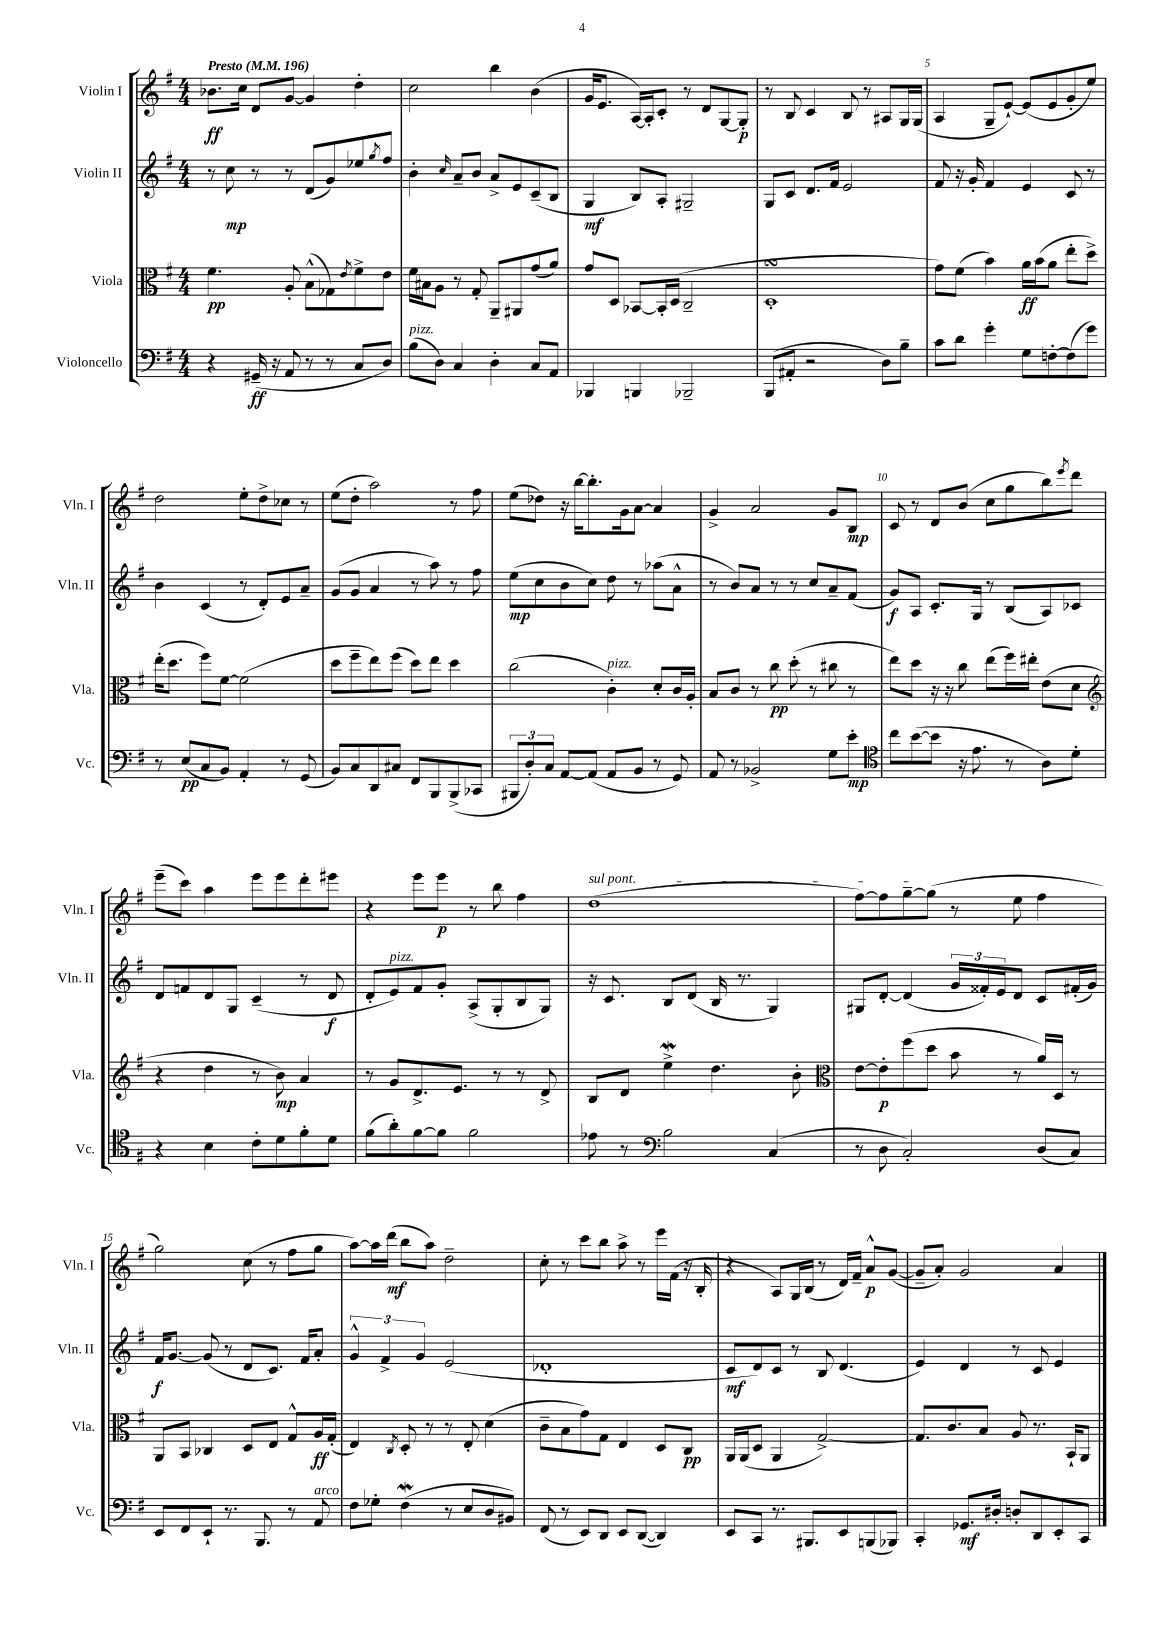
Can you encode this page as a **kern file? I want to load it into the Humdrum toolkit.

**kern	**kern	**kern	**kern
*staff4	*staff3	*staff2	*staff1
*clefF4	*clefC3	*clefG2	*clefG2
*k[f#]	*k[f#]	*k[f#]	*k[f#]
*M4/4	*M4/4	*M4/4	*M4/4
*MM196	*MM196	*MM196	*MM196
4r	4.f#	8r	8.b-
.	.	8cc	.
.	.	.	16cc
(16GG#~	.	8r	8d
16r	.	.	.
8AA	8A'	8r	[8g
8r	(8B^^	(8d	4g]
8r	8G-)	8g)	.
.	8qe	.	.
8C	8f#^	8ee-	4dd'
.	.	8qgg	.
8D)	8e	8ff#	.
=	=	=	=
(8B	16f#	4b'	2cc
.	16B#	.	.
8D)	8A	.	.
.	.	16qqcc	.
4C	8r	8a~	.
.	8G'	8b	.
4D'	8AA~	8a^	4bb
.	8AA#	8e	.
8C	(8g	(8c~	(4b
8AA	8a)	8B	.
=	=	=	=
4BBB-	8g	4G	16g
.	.	.	8.e
.	8D	.	.
4BBB	[8BB-	8B)	[16A)
.	.	.	16A']
.	16BB-']	8A'	8c'
.	(16D	.	.
2BBB-~	2C~	2G#~	8r
.	.	.	8d
.	.	.	[8G
.	.	.	8G']
=	=	=	=
(8BBB	1D'	8G	8r
8AA#'	.	8c	8B
2r	.	8.d	4c
.	.	16f#	.
.	.	2e	8B
.	.	.	8r
8D)	.	.	8A#
8B~	.	.	16G
.	.	.	(16G
=	=	=	=
8c	8g)	8f#	4A
8d	(8f#	16r	.
.	.	16g'	.
4g'	4b)	4f#	8G~
.	.	.	[8e`)
8G	16a	4e	(8e]
.	(16b	.	.
[8F'	8a	.	8e
(8F]	8ee'	8c	8g'
8g)	8dd^)	8r	8ee)
=	=	=	=
8r	(16ee'	4b	2dd
.	8.dd	.	.
(8E	.	.	.
8C	8ff#)	(4c	.
8BB)	[8f#	.	.
4AA'	(2f#]	8r	8ee'
.	.	8d')	8dd^
8r	.	8e	8cc-
(8GG	.	8a~	8r
=	=	=	=
8BB)	8dd	(8g	(8ee
8C	8ff#~	8g	8dd'
8DD	8ee)	4a	2aa)
8C#	(8ff#	.	.
8FF#	8dd)	8r	.
8BBB	8ee	8aa)	.
(8BBB^	4dd	8r	8r
8CC-	.	8ff#	8ff#
=	=	=	=
12BBB#	(2cc	(8ee	(8ee
12D')	.	.	.
.	.	8cc	8dd-)
12C	.	.	.
[8AA	.	8b	16r
.	.	.	[16bb
(8AA]	.	8cc)	8.bb']
8AA	4c')	8dd	.
.	.	.	16g
8BB	.	8r	[8a
8r	8d'	(8aa-	4a]
8GG)	16c	8a^^	.
.	16A'	.	.
=	=	=	=
8AA	8B	8r	4g^
8r	8c	8b)	.
2BB-^	8r	8a	2a
.	8cc	8r	.
.	(8dd'	8r	.
.	8r	8cc	.
8G	8cc#	8a~	8g
8e'	8r	(8f#	8B
=	=	=	=
*clefC4	*	*	*
8cc	8ee)	8g)	8c
([8b	8dd	8A	8r
8b]	16r	8.c'	8d
.	16r	.	.
16r	8cc	.	(8b
8.e	.	16G	.
.	(8ee	8r	8cc
8r	16ff#)	(8B	8gg
.	16ee#'	.	.
8A)	(8e	8A)	8bb)
.	.	.	8qeee
8d'	8d	8c-	8ddd
=	=	=	=
*	*clefG2	*	*
4r	4r	8d	(8eee~
.	.	8f	8ccc)
4B	4dd	8d	4aa
.	.	8G	.
8c'	8r	(4c~	8eee
8d	8b)	.	8eee
8f#'	4a	8r	8ddd'
8d	.	8d	8eee#
=	=	=	=
(8f#	8r	8d'	4r
8a')	8g	8e)	.
[8f#	8.d^	8f#	8eee
8f#]	.	8g'	8eee
.	8.e	.	.
2f#	.	(8A^	8r
.	8r	8G'	8bb
.	8r	8B	4ff#
.	8d^	8G)	.
=	=	=	=
8e-	8B	16r	(1dd
.	.	8.c	.
8r	8d	.	.
*clefF4	*	*	*
2B	4ee^	8B	.
.	.	(8d	.
.	4.dd	16B	.
.	.	8.r	.
(4C	.	4G)	.
.	8b'	.	.
=	=	=	=
*	*clefC3	*	*
8r	[8e	8G#	[8ff#)
8D	8e']	[8d'	8ff#]
2C')	(8ff#	(4d]	[8gg~
.	8dd	.	(8gg]
.	8b	24g	8r
.	.	24f##')	.
.	.	24e	.
.	8r	8d	8ee
(8D	16a)	8c	4ff#
.	16D	.	.
8C)	8r	(16f#'	.
.	.	16g)	.
=	=	=	=
8EE	8AA	16f#	2gg)
.	.	[8.g	.
8FF#	8BB	.	.
8EE`	4C-	(8g]	.
8.r	.	8r	.
.	8D	8d	(8cc
8.BBB	.	.	.
.	8E	8.c)	8r
8r	8G^^	.	8ff#
.	.	16f#	.
8AA	16A	8a'	8gg
.	(16G'	.	.
=	=	=	=
8F#	4E)	6g^^	[8aa)
8G-'	.	.	16aa]
.	.	6f#^	.
.	.	.	(16ddd
.	8qC	.	.
(4F#	8D'	.	8bb
.	.	6g	.
.	8r	.	8aa)
8r	8r	(2e	2dd~
8E	8E'	.	.
8D	(4d	.	.
8BB#)	.	.	.
=	=	=	=
(8FF#	8c~	1d-'	8cc'
8r	8B	.	8r
8EE)	8g)	.	8ccc
8DD	8G	.	8bb
8EE	4E	.	8aa^
([8DD	.	.	8r
4DD])	8D	.	16eee
.	.	.	(16f#
.	8C	.	16r
.	.	.	16B'
=	=	=	=
8EE	16AA	8c	4r
.	(16AA	.	.
8CC	8D	8d)	.
8.r	4AA	8c	8A)
.	.	8r	16G
8.BBB#	.	.	(16B
.	[2G^)	8B	8r
8EE	.	(4.d	16d)
.	.	.	16f#~
(8BBB	.	.	8a^^
8BBB-)	.	.	([8g
=	=	=	=
4CC'	8.G]	4e)	8g~]
.	.	.	8a')
.	8.c	.	.
8.GG-	.	4d	2g
.	8B	.	.
16D#'	.	.	.
8D'	8A	8r	.
8DD	8.r	8c	.
8EE'	.	4e	4a
.	16BB`	.	.
8CC	8AA	.	.
==	==	==	==
*-	*-	*-	*-
